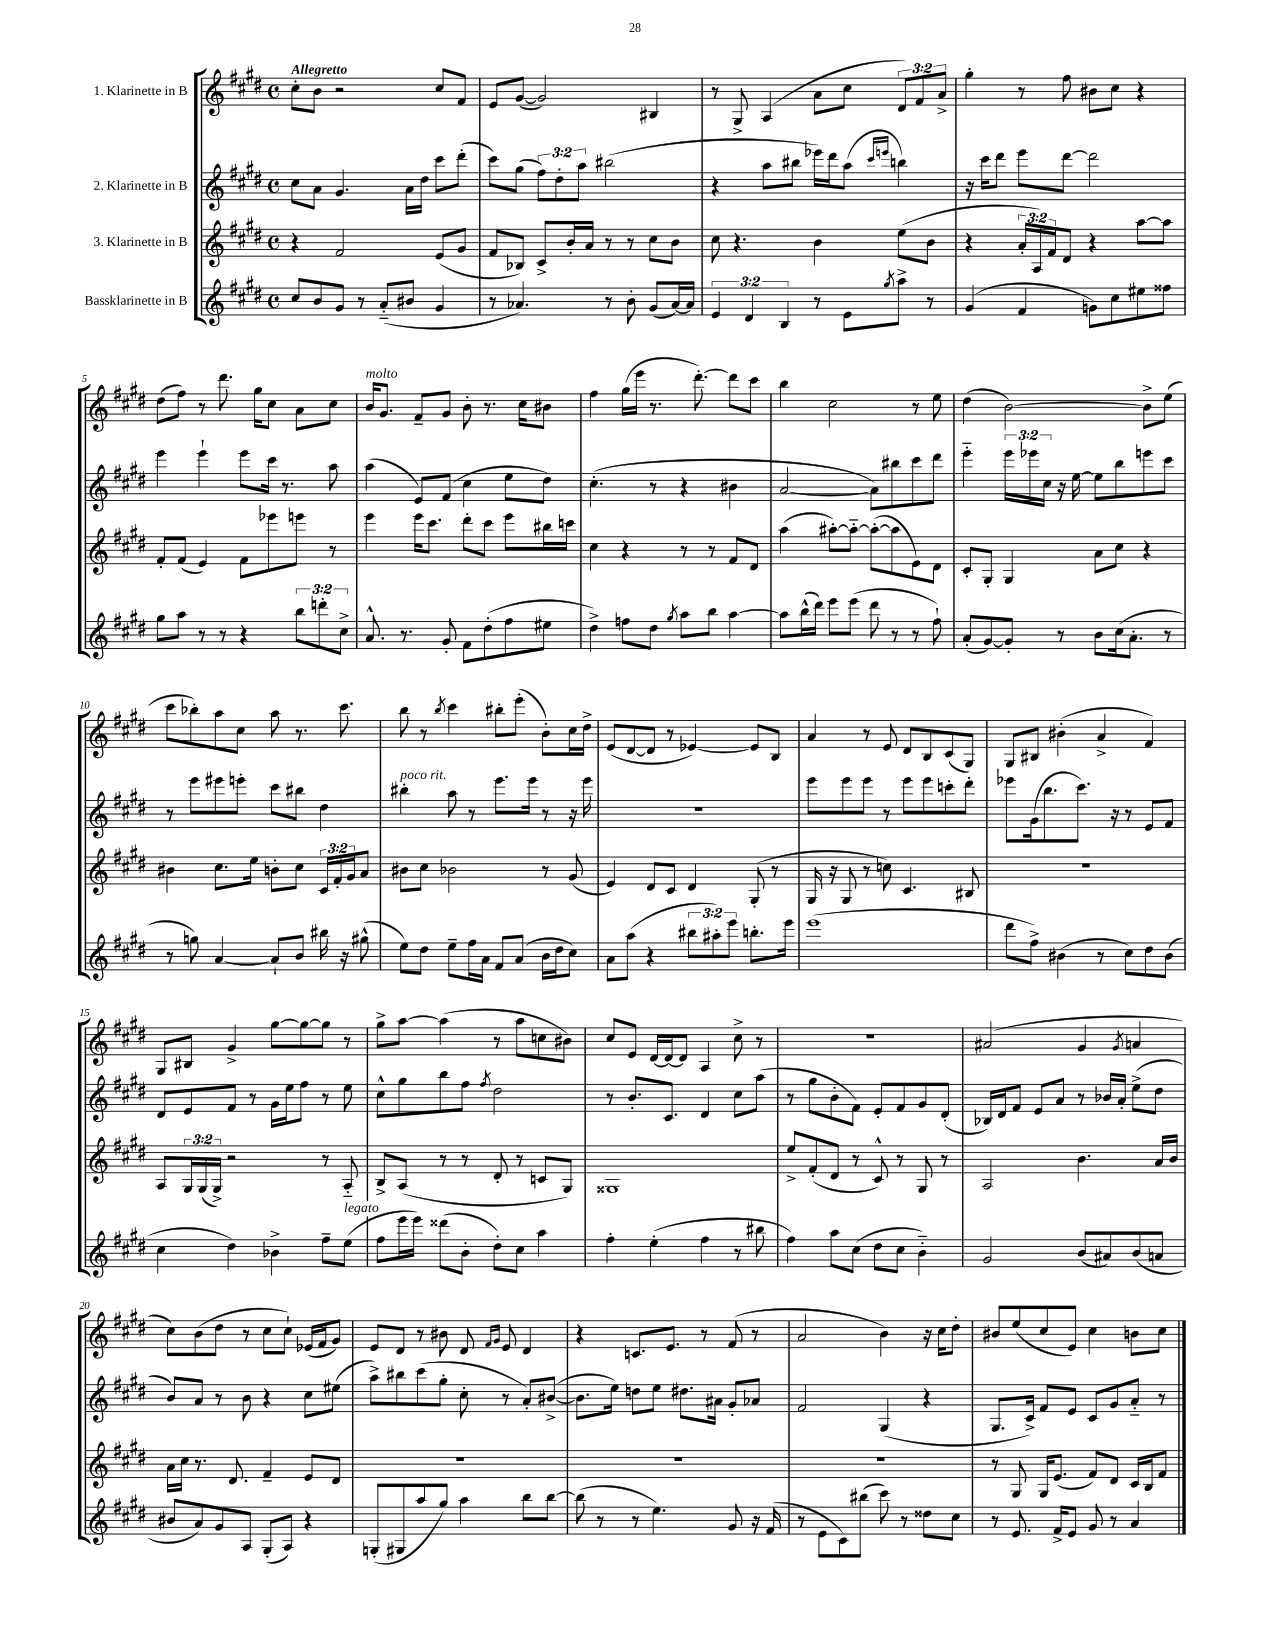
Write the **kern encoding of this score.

**kern	**kern	**kern	**kern
*staff4	*staff3	*staff2	*staff1
*clefG2	*clefG2	*clefG2	*clefG2
*k[f#c#g#d#]	*k[f#c#g#d#]	*k[f#c#g#d#]	*k[f#c#g#d#]
*M4/4	*M4/4	*M4/4	*M4/4
*met(c)	*met(c)	*met(c)	*met(c)
8cc#	4r	8cc#	8cc#'
8b	.	8a	8b
8g#	2f#	4.g#	2r
8r	.	.	.
(8a'~	.	.	.
8b#	.	16a	.
.	.	16dd#	.
4g#	(8e	8ccc#	8cc#
.	8g#	(8ddd#'	8f#
=	=	=	=
8r	8f#	8ccc#)	8e
4.a-)	8B-)	(8gg#	([8g#
.	8c#^	12ff#)	2g#])
.	.	12dd#'	.
.	16b'	.	.
.	.	12aa	.
.	16a	.	.
8r	8r	(2bb#	.
8b'	8r	.	.
(8g#	8cc#	.	4B#
[16a-)	8b	.	.
16a-]	.	.	.
=	=	=	=
6e	8cc#	4r	8r
.	4.r	.	8G#^
6d#	.	.	.
.	.	8aa	(4A
6B	.	.	.
.	.	8bb#	.
8r	4b	16eee-)	8a
.	.	16ddd#	.
8e	.	(8aa	8cc#
.	.	16qqccc#	.
8qgg#	.	16qqeee	.
8aa^	(8ee	4bb)	12d#)
.	.	.	12f#
8r	8b	.	.
.	.	.	12a^
=	=	=	=
(4g#	4r	16r	4gg#'
.	.	16ccc#	.
.	.	8ddd#	.
4f#	24a'	8eee	8r
.	24A)	.	.
.	24f#	.	.
.	8d#	[8ddd#	8ff#
8g)	4r	2ddd#]	8b#
8cc#	.	.	8cc#
8ee#	[8aa	.	4r
8ff##	8aa]	.	.
=	=	=	=
8gg#	8f#'	4eee	(8dd#
8aa	(8f#	.	8ff#)
8r	4e)	4eee`	8r
8r	.	.	8.ddd#
4r	8f#	8eee	.
.	.	.	16gg#
.	8eee-	16ccc#	8cc#
.	.	8.r	.
12bb	8eee	.	8a
12ddd'	.	.	.
.	8r	8aa	8cc#
12cc#^	.	.	.
=	=	=	=
8.a^^	4eee	(4aa	16b
.	.	.	8.g#
8.r	.	.	.
.	16eee	8e)	8f#~
.	8.ccc#	.	.
8g#'	.	(8f#	8g#
8f#	8ddd#'	4cc#	8b'
(8dd#'	8ccc#	.	8.r
8ff#	8eee	8ee	.
.	.	.	16cc#
8ee#	16bb#	8dd#)	8b#
.	16ccc	.	.
=	=	=	=
4dd#^)	4cc#	(4.cc#'	4ff#
8ff	4r	.	(16gg#
.	.	.	16eee
8dd#	.	8r	8.r
8qgg#	.	.	.
8aa	8r	4r	.
.	.	.	[8.ddd#')
8bb	8r	.	.
[4aa	8f#	4b#	8ddd#]
.	8d#	.	8ccc#
=	=	=	=
8aa]	(4aa	[2a	4bb
(16bb^^	.	.	.
16ddd#)	.	.	.
8eee	[8aa#')	.	2cc#
(8eee	8aa#'~_	.	.
8ddd#	(8aa#'_	8a])	.
8r	8aa#]	8bb#	.
8r	8e)	8ccc#	8r
8ff#`)	8d#	8ddd#	8ee
=	=	=	=
(8a'	8c#'	4eee'~	(4dd#
[8g#)	8G#'	.	.
8g#']	4G#	24eee	[2b)
.	.	24eee-	.
.	.	24cc#	.
8r	.	16r	.
.	.	[16ee	.
8b	8a	8ee]	.
(16cc#	8cc#	8bb	.
8.a'	.	.	.
.	4r	8eee	8b^]
8r	.	8ccc#	(8ee
=	=	=	=
8r	4b#	8r	8ccc#
8gg)	.	8eee	8bb-')
[4a	8.cc#	8eee#	8aa
.	.	8eee'	8cc#
.	16ee	.	.
8a`]	8b'	8ccc#	8aa
8b	8cc#	8bb#	8.r
16bb#	24c#	4dd#	.
.	24f#'	.	.
16r	.	.	8.ccc#
.	24g#	.	.
(8gg#^^	8a	.	.
=	=	=	=
8ee)	8b#	4bb#'	8bb
8dd#	8cc#	.	8r
.	.	.	8qbb
8ee~	2b-	8aa	4ccc#
16ff#	.	8r	.
16a	.	.	.
8f#	.	8.eee	8bb#'
(8a	.	.	(8eee'
.	.	16eee	.
16b	8r	8r	8b')
16dd#	.	.	.
8cc#)	(8g#	16r	16cc#
.	.	16eee	16dd#^
=	=	=	=
8a	4e)	1r	(8e
(8aa	.	.	[8d#
4r	8d#	.	8d#]
.	8c#	.	8r
12bb#	4d#	.	[4e-)
12aa#')	.	.	.
12eee	.	.	.
8.bb'	(8G#'	.	8e-]
.	8r	.	8B
16eee	.	.	.
=	=	=	=
(1eee	16G#	8eee	4a
.	16r	.	.
.	8G#	8eee	.
.	8r	8eee	8r
.	8cc)	8r	8e
.	4.c#	8eee	8d#
.	.	8eee	8B
.	.	8ccc'	(8c#
.	8B#	8ddd#'	8G#)
=	=	=	=
8ddd#	1r	8eee-	8G#
8ff#^)	.	(16g#	8B#
.	.	8.bb	.
(4b#	.	.	(4b#'
.	.	8.ccc#)	.
8r	.	.	4a^
.	.	16r	.
8cc#)	.	8r	.
8dd#	.	8e	4f#)
(8b#	.	8f#	.
=	=	=	=
4cc#	8A	8d#	8G#
.	24G#	8e	8B#
.	(24G#	.	.
.	24G#^)	.	.
4dd#)	2r	8f#	4g#^
.	.	8r	.
4b-^	.	16g#	[8gg#
.	.	16ee	.
.	.	8ff#	8gg#_
8ff#~	8r	8r	8gg#]
(8ee	8A'~	8ee	8r
=	=	=	=
8ff#	8B^	8cc#^^	8gg#^
16eee	(8A	8gg#	[8aa
16eee)	.	.	.
(8ddd##	8r	8bb	(4aa]
8b'	8r	8ff#	.
.	.	8qff#	.
8dd#')	8d#'	2dd#	8r
8cc#	8r	.	8aa
4aa	8c	.	8cc
.	8G#)	.	8b#)
=	=	=	=
4ff#'	1G##	8r	8cc#
.	.	8.b'	8e
(4ee'	.	.	[16d#
.	.	8.c#	16d#_
.	.	.	8d#]
4ff#	.	4d#	4A
8r	.	8cc#	8cc#^
8bb#	.	(8aa	8r
=	=	=	=
4ff#)	8ee^	8r	1r
.	(8f#'	8gg#	.
8aa	8d#	8b'	.
(8cc#	8r	8f#)	.
8dd#	8c#^^)	8e'	.
8cc#	8r	8f#	.
4b'~)	8G#	8g#	.
.	8r	(8d#'	.
=	=	=	=
2g#	2A	16B-)	(2a#
.	.	16d#	.
.	.	8f#	.
.	.	8e	.
.	.	8a	.
(8b	4.b	8r	4g#
8a#)	.	16b-	.
.	.	16a'	.
.	.	.	8qg#
(8b	.	(8ee^	4a
8a	16a	8dd#	.
.	16b	.	.
=	=	=	=
8b#	16a	8b)	8cc#)
.	16cc#	.	.
8a)	8.r	8a	(8b
8g#	.	8r	8dd#
.	8.d#	.	.
8A	.	8b	8r
(8G#'	4f#~	4r	8cc#
8A)	.	.	8cc#`)
4r	8e	8cc#	(16e-
.	.	.	16f#
.	8d#	(8ee#	8g#)
=	=	=	=
(8G'	1r	8aa^)	8e
8G#	.	8bb#	8d#
8aa	.	(8ccc#	8r
8gg#)	.	8gg#'	8b#
4aa	.	8cc#'	8d#
.	.	.	16qqf#
.	.	.	16qqg#
.	.	8r	8e
8bb	.	8a')	4d#
[8bb	.	([8b#^	.
=	=	=	=
(8bb]	1r	8.b#]	4r
8r	.	.	.
.	.	16ee)	.
8r	.	8dd	8.c
4.ee)	.	8ee	.
.	.	.	8.e
.	.	8.dd#	.
.	.	.	8r
.	.	16a#	.
8g#	.	8g#'	(8f#
16r	.	8a-	8r
(16f#	.	.	.
=	=	=	=
8r	1r	2f#	2a
8e	.	.	.
8c#)	.	.	.
(8bb#	.	.	.
8ccc#)	.	(4G#	4b)
8r	.	.	.
8dd##	.	4r	16r
.	.	.	16cc#
8cc#	.	.	8dd#'
=	=	=	=
8r	8r	8.G#	8b#
8.e	8G#	.	(8ee
.	.	16c#^)	.
.	16G#	8f#	8cc#
16f#^	(8.e	.	.
8e	.	8e	8e)
8g#	8f#)	8c#	4cc#
8r	8d#	8g#	.
4a	16c#	8a'~	8b
.	16B	.	.
.	8f#	8r	8cc#
==	==	==	==
*-	*-	*-	*-
